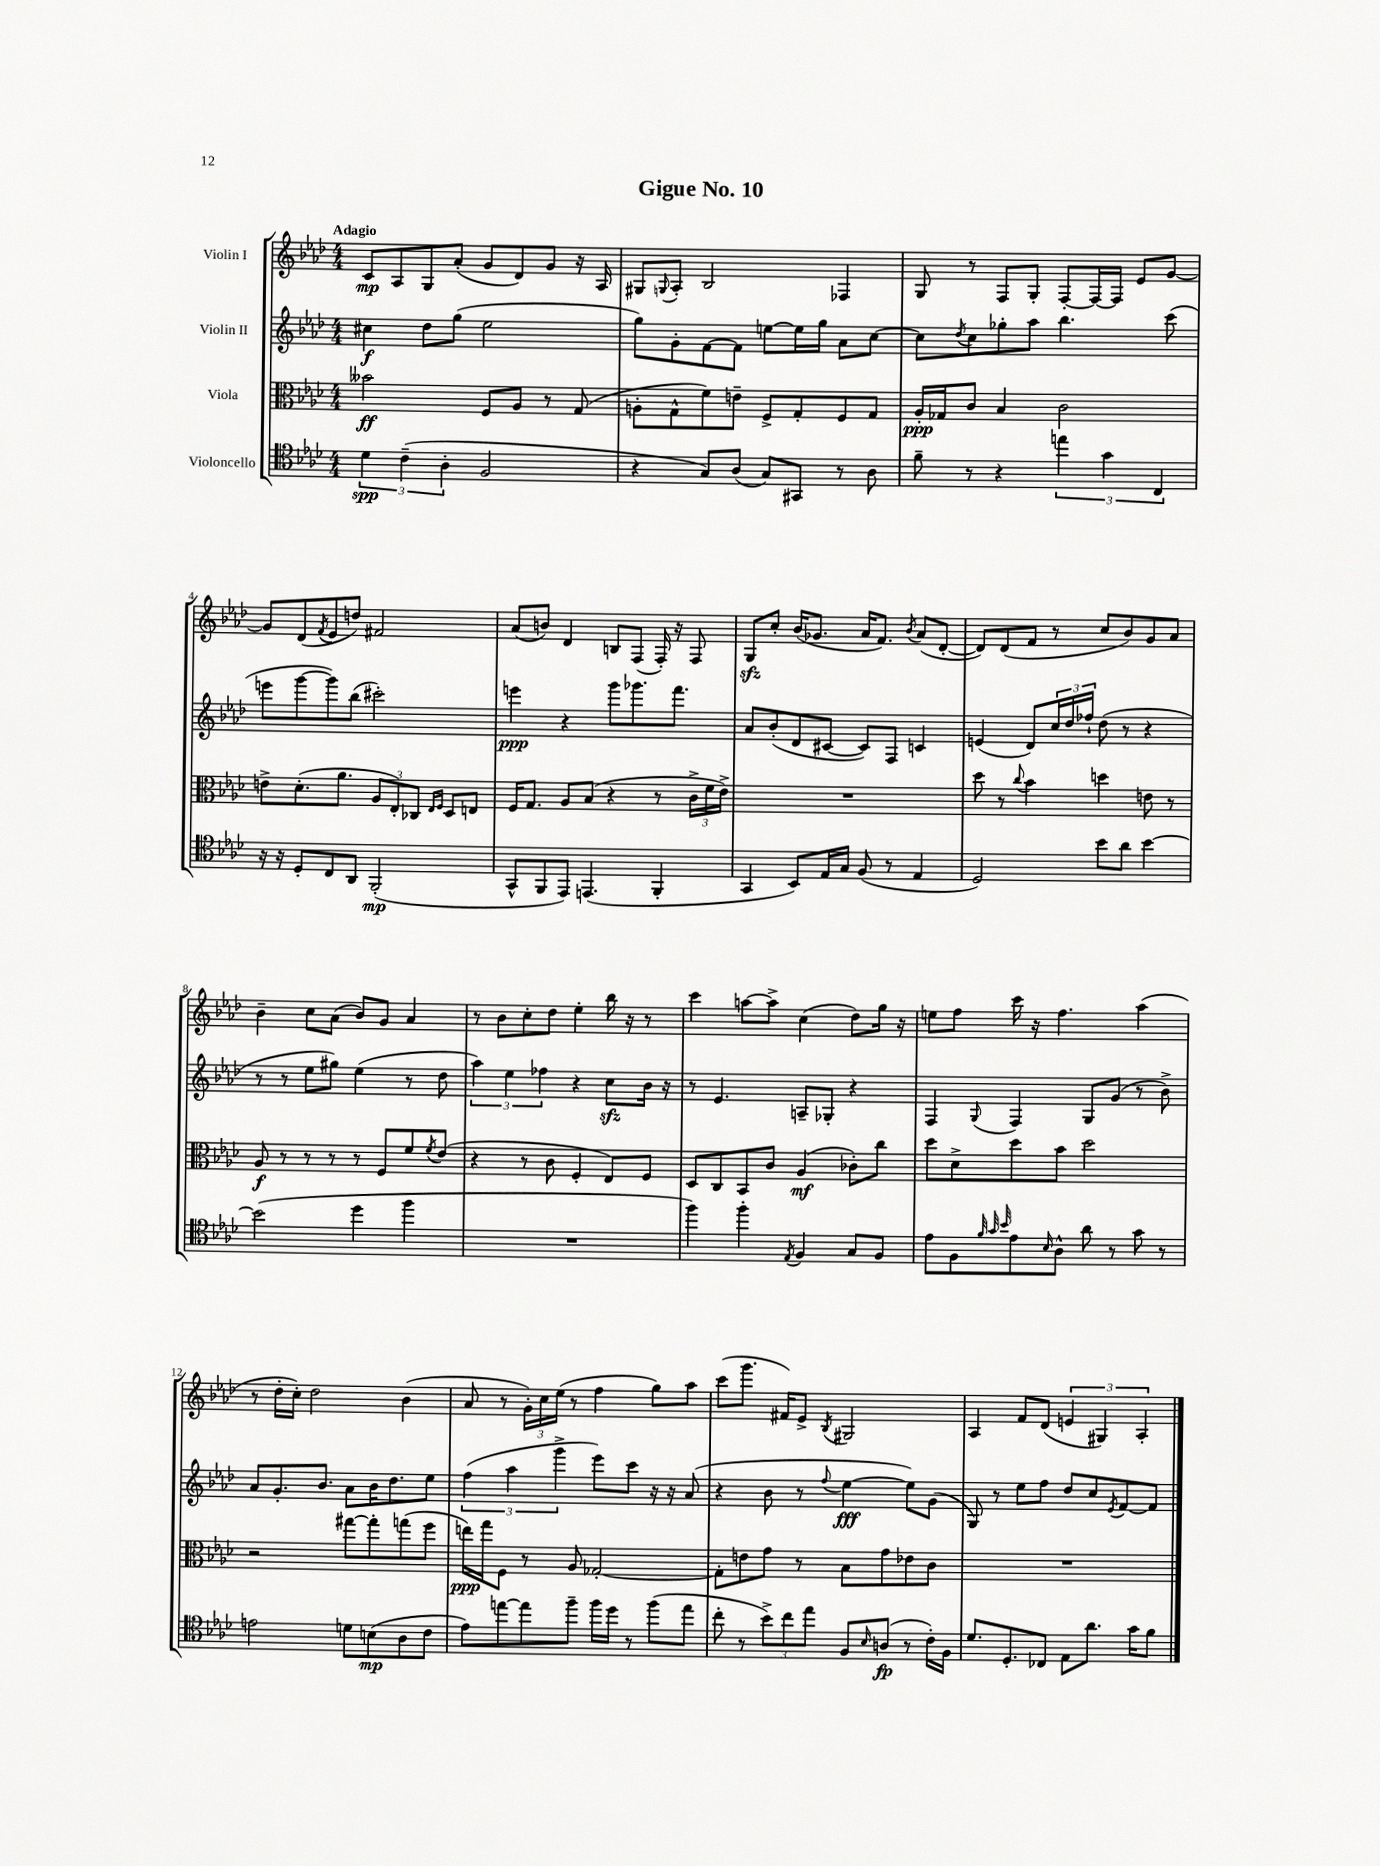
\header { title = "Gigue No. 10" }
<<
\new StaffGroup <<
\new Staff = "s0" \with { instrumentName = "Violin I" } {
    \clef treble \key aes \major \numericTimeSignature \time 4/4 \tempo "Adagio"
    c'8\mp aes8 g8 aes'8-.( g'8 des'8) g'8 r16 aes16 |
    gis8 \appoggiatura { g8 } aes8-. bes2 fes4 |
    g8 r8 f8 g8-. f8~-. f16~ f16 ees'8 g'8~ |
    g'8 des'8( \acciaccatura { f'8 } ees'8 d''8) fis'2 |
    aes'8( b'8) des'4 b8 f8( f16-.) r16 f8 |
    g8\sfz c''8-. bes'16( ges'8. aes'16 f'8.) \acciaccatura { bes'8 } aes'8( des'8~-. |
    des'8) des'8( f'8 r8 c''8 bes'8) g'8 aes'8 |
    bes'4-- c''8 aes'8( bes'8) g'8 aes'4 |
    r8 bes'8 c''8-. des''8 ees''4-. bes''16 r16 r8 |
    c'''4 a''8~ a''8-> c''4( des''8) g''16 r16 |
    e''8 f''8 c'''16 r16 f''4. aes''4( |
    r8 des''16-. c''16-.) des''2 bes'4( |
    aes'8 r8 \tuplet 3/2 { g'16-.) c''16 ees''16( } r8 f''4 g''8) aes''8 |
    c'''8( g'''8. fis'16) ees'8-> \acciaccatura { bes8 } gis2 |
    aes4 f'8 des'8( \tuplet 3/2 { e'4 gis4) aes4-. } \bar "|." |
}
\new Staff = "s1" \with { instrumentName = "Violin II" } {
    \clef treble \key aes \major \numericTimeSignature \time 4/4
    cis''4\f des''8 g''8( ees''2 |
    g''8) g'8-. f'8~ f'8 e''8~ e''16 g''16 aes'8 c''8~ |
    c''8 \acciaccatura { des''8 } c''8 ges''8-. aes''8 bes''4. c'''8( |
    e'''8 g'''8~ g'''8) bes''8( cis'''2-.) |
    e'''4\ppp r4 g'''8 ges'''8. f'''8. |
    aes'8 bes'8-.( des'8 cis'8~ cis'8) f8 c'4 |
    e'4( des'8) \tuplet 3/2 { c''16 des''16 fes''16-! } des''8( r8 r4 |
    r8 r8 ees''8 gis''8) ees''4( r8 des''8 |
    \tuplet 3/2 { aes''4) ees''4 fes''4 } r4 c''8\sfz bes'16 r16 |
    r8 ees'4. a8-- ges8-. r4 |
    f4 \appoggiatura { g8 } f4 g8 g'8( r8 bes'8->) |
    aes'8 g'8.-. bes'8. aes'8 bes'16 des''8. ees''8 |
    \tuplet 3/2 { f''4( aes''4 g'''4-> } ees'''8) c'''8 r16 r16 aes'8( |
    r4 bes'8 r8 \appoggiatura { f''8 } ees''4~\fff ees''8) g'8( |
    g8) r8 ees''8 f''8 des''8 c''8 \acciaccatura { ees'8 } f'8~ f'8 \bar "|." |
}
\new Staff = "s2" \with { instrumentName = "Viola" } {
    \clef alto \key aes \major \numericTimeSignature \time 4/4
    beses'2\ff f8 aes8 r8 g8( |
    a8-. g8-^ f'8) e'8-- f8-> g8-. f8 g8 |
    aes16-.\ppp ges16 c'8 bes4 c'2 |
    e'8-> des'8.-.( aes'8. \tuplet 3/2 { aes8 ees8-.) ces8 } \grace { ees16 f16 } des8 e8 |
    f16 g8. aes8 bes8( r4 r8 \tuplet 3/2 { c'16-> f'16 ees'16->) } |
    R1 |
    des''8 r8 \appoggiatura { c''8 } bes'4 d''4 e'8 r8 |
    aes8\f r8 r8 r8 r8 f8 f'8 \acciaccatura { f'8 } ees'8( |
    r4 r8 c'8 f4-. ees8) f8 |
    des8 c8 bes,8 c'8 aes4\mf( ces'8-.) c''8 |
    des''8 des'8-> des''8 bes'8 des''2 |
    r2 gis''8~ gis''8-. g''8( f''8 |
    e''16\ppp) g''16 f8 r8 aes8 ges2~-. |
    ges8-. e'8 g'8 r8 bes8 g'8 ees'8 c'8 |
    R1 \bar "|." |
}
\new Staff = "s3" \with { instrumentName = "Violoncello" } {
    \clef tenor \key aes \major \numericTimeSignature \time 4/4
    \tuplet 3/2 { des'4\spp c'4--( aes4-. } f2 |
    r4 g8) aes8( g8) gis,8 r8 aes8 |
    f'8-- r8 r4 \tuplet 3/2 { e''4 g'4 c4 } |
    r16 r16 des8-. c8 aes,8 f,2-.\mp( |
    g,8-^ f,8 ees,8) e,4.( f,4-. |
    g,4 bes,8) ees16 g16 f8( r8 ees4 |
    des2) bes'8 aes'8 bes'4~ |
    bes'2( des''4 f''4 |
    R1 |
    f''4) f''4-. \acciaccatura { ees8 } f4 g8 f8 |
    ees'8 f8 \grace { f'32 g'32 bes'32 } ees'8 \grace { bes16 } aes8-^ aes'8 r8 g'8 r8 |
    e'2 d'8 b8\mp( aes8 c'8 |
    ees'8) e''8~ e''8 f''8-- f''16 des''16 r8 f''8( e''8 |
    c''8-. r8 \tuplet 3/2 { bes'8->) c''8 ees''8 } f8 \grace { bes16 } a8\fp( r8 c'16-.) f16 |
    des'8. des8.-. ces8 ees8 aes'8. g'16 f'8 \bar "|." |
}
>>
>>
